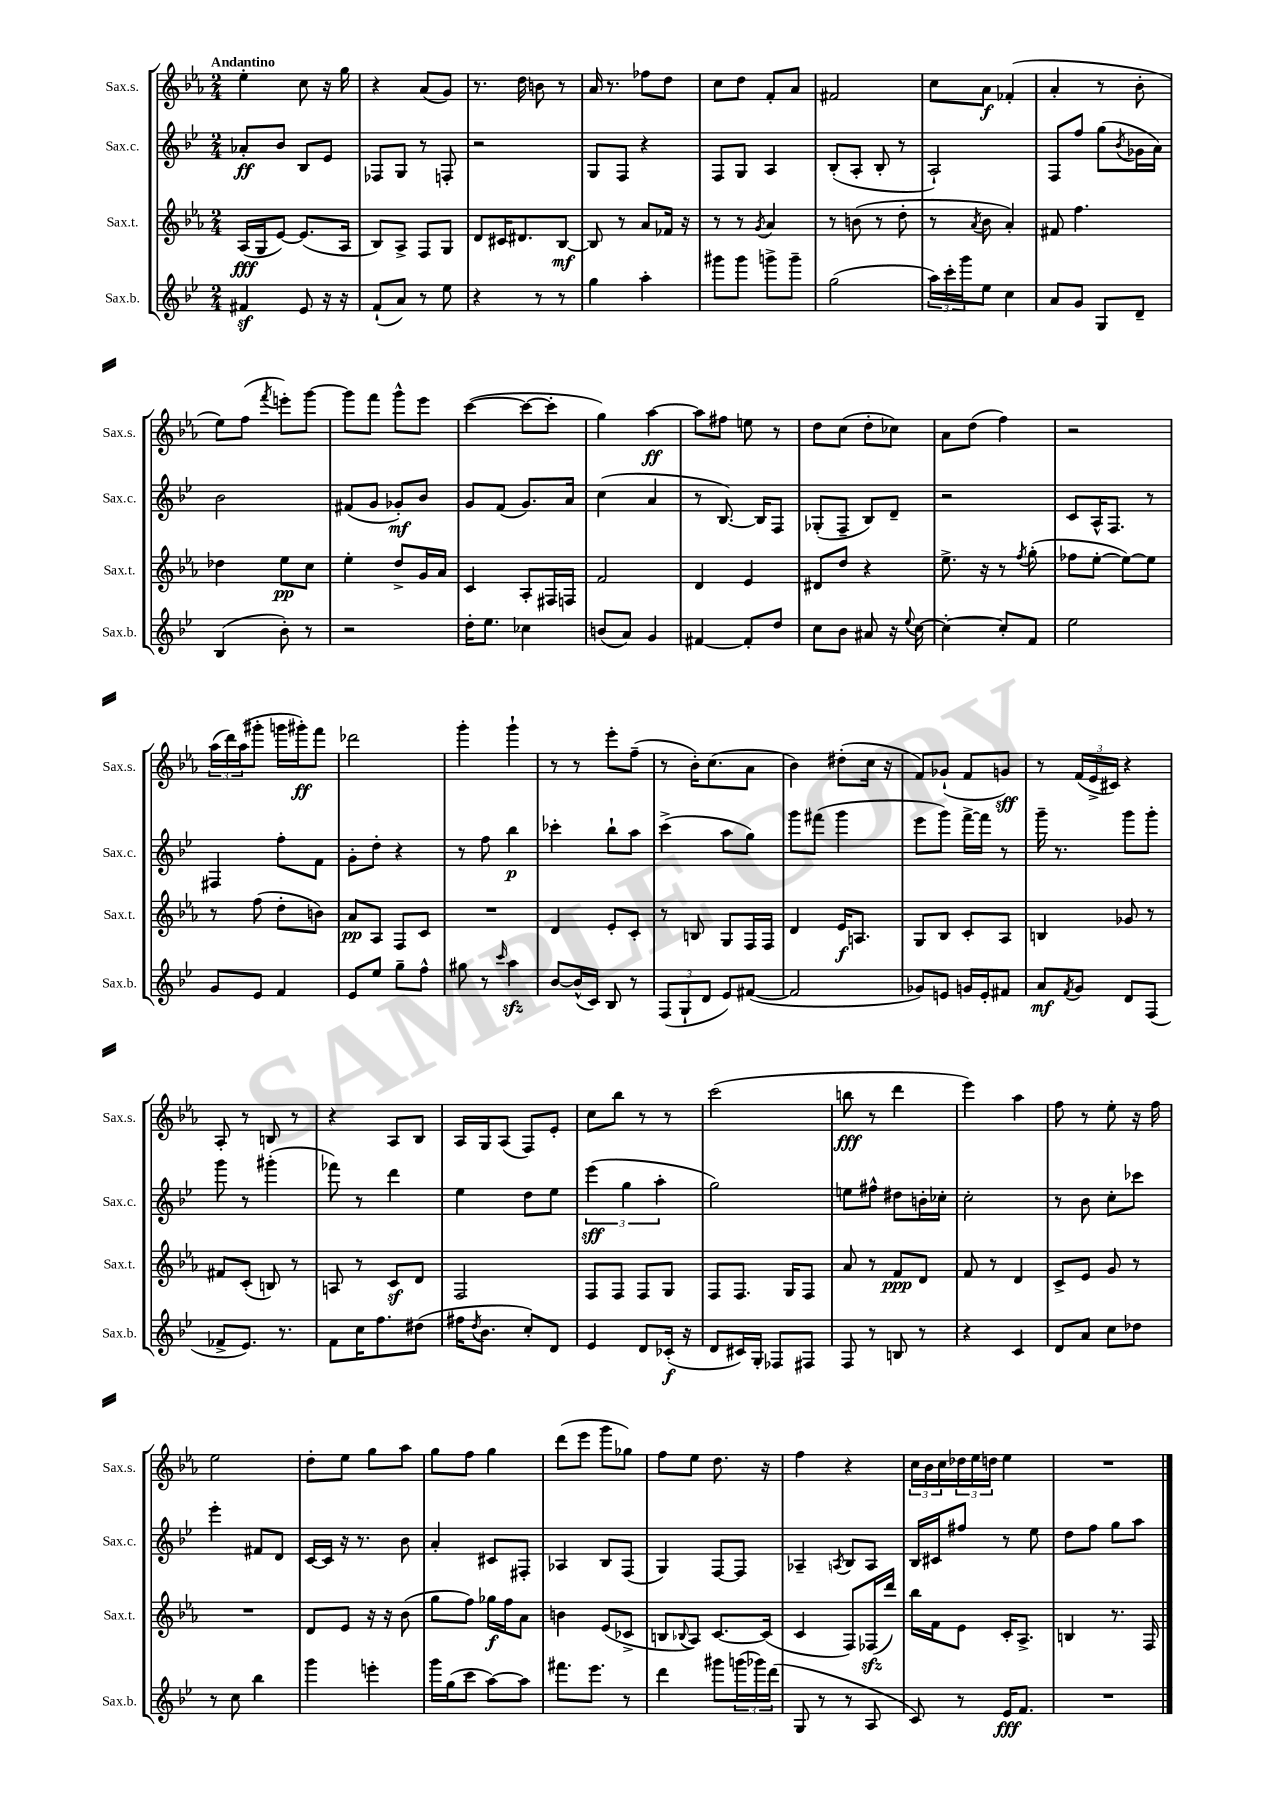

**kern	**kern	**kern	**kern
*staff4	*staff3	*staff2	*staff1
*clefG2	*clefG2	*clefG2	*clefG2
*k[b-e-]	*k[b-e-a-]	*k[b-e-]	*k[b-e-a-]
*M2/4	*M2/4	*M2/4	*M2/4
4f#	(16A-	8a-'	4ee-'
.	16G	.	.
.	[8e-)	8b-	.
8e-	(8.e-]	8B-	8cc
16r	.	8e-	16r
16r	16A-	.	16gg
=	=	=	=
(8f`	8B-)	8F-	4r
8a)	8A-^	8G	.
8r	8F	8r	(8a-
8ee-	8G	8F'	8g)
=	=	=	=
4r	8d	2r	8.r
.	16c#	.	.
.	8.d#	.	16dd
8r	.	.	8b
8r	[8B-	.	8r
=	=	=	=
4gg	8B-]	8G	16a-
.	.	.	8.r
.	8r	8F	.
4aa'	8a-	4r	8ff-
.	16f-	.	8dd
.	16r	.	.
=	=	=	=
8ggg#	8r	8F	8cc
8ggg#	8r	8G	8dd
.	8qg	.	.
8ggg^	4a-	4A	8f'
8ggg~	.	.	8a-
=	=	=	=
(2gg	8r	(8B-'	2f#
.	(8b	8A'	.
.	8r	8B-'	.
.	8dd'	8r	.
=	=	=	=
24aa)	8r	2A`)	8cc
24ccc'	.	.	.
24ggg	.	.	.
.	8qa-	.	.
8ee-	8b-	.	8a-
4cc	4a-')	.	(4f-'
=	=	=	=
8a	8f#	8F	4a-'
8g	4.ff	8ff	.
8G	.	(8gg	8r
.	.	8qb-	.
8d~	.	16g-	8b-'
.	.	16a)	.
=	=	=	=
(4B-	4dd-	2b-	8ee-)
.	.	.	(8ff
.	.	.	8qfff
8b-')	8ee-	.	8eee')
8r	8cc	.	[8ggg
=	=	=	=
2r	4ee-'	(8f#	8ggg]
.	.	8g	8fff
.	8dd^	8g-')	8ggg^^
.	16g	8b-	8eee-
.	16a-	.	.
=	=	=	=
16dd'	4c	8g	([4ccc
8.ee-	.	.	.
.	.	(8f	.
4cc-	8A-'	8.g)	8ccc_
.	16F#	.	8ccc']
.	16F	16a	.
=	=	=	=
(8b	2f	(4cc	4gg)
8a)	.	.	.
4g	.	4a	[4aa-
=	=	=	=
[4f#	4d	8r	8aa-]
.	.	[8.B-)	8ff#
8f#']	4e-	.	8ee
.	.	16B-]	.
8dd	.	8F	8r
=	=	=	=
8cc	8d#	(8G-'	8dd
8b-	8dd	8F~	(8cc
8a#	4r	8B-)	8dd'
16r	.	8d~	8cc-)
8qqee-	.	.	.
[16cc	.	.	.
=	=	=	=
4cc'_	8.ee-^	2r	8a-
.	.	.	(8dd
.	16r	.	.
8cc']	8r	.	4ff)
.	8qff	.	.
8f	(8gg'	.	.
=	=	=	=
2ee-	8ff-	8c	2r
.	[8ee-'	16A^^	.
.	.	8.F	.
.	8ee-_)	.	.
.	8ee-]	8r	.
=	=	=	=
8g	8r	4F#	(24aa-
.	.	.	24ddd)
.	.	.	(24aa-
8e-	(8ff	.	8ggg#'
4f	8dd'	8ff'	16ggg
.	.	.	16ggg#')
.	8b)	8f	8fff
=	=	=	=
8e-	8a-	8g'	2ddd-
8ee-	8A-	8dd'	.
8gg~	8F	4r	.
8ff^^	8c	.	.
=	=	=	=
8gg#	2r	8r	4ggg'
8r	.	8ff	.
16qqccc	.	.	.
4aa	.	4bb-	4ggg`
=	=	=	=
[8b-	4d	4ccc-'	8r
(16b-^^]	.	.	8r
16c)	.	.	.
8B-	8e-'	8bb-`	8eee-'
8r	8c'	8aa	(8ff~
=	=	=	=
(12F	8r	(4ccc^	8r
12G`	.	.	.
.	8B	.	16b-')
12d	.	.	.
.	.	.	(8.cc
8e-)	8G	8aa	.
([8f#	16F	8gg)	8a-
.	16F	.	.
=	=	=	=
2f#]	4d	8ggg	4b-)
.	.	(8fff#	.
.	16e-	4ggg	(8dd#'
.	8.A	.	.
.	.	.	16cc
.	.	.	16r
=	=	=	=
8g-)	8G	8eee-	8f)
8e	8B-	8ggg)	(8g-`
16g	8c'	[16fff^	8f
16e'	.	16fff]	.
8f#	8A-	8r	8g)
=	=	=	=
8a	4B	16ggg~	8r
.	.	8.r	.
8qf	.	.	.
8g	.	.	(24f
.	.	.	24e-^
.	.	.	24c#)
8d	8g-	8ggg	4r
(8F	8r	8ggg'	.
=	=	=	=
8f-^	8f#	8ggg	8A-'
8.e-)	(8c'	8r	8r
.	8B)	(4ggg#'	8B
8.r	.	.	.
.	8r	.	8r
=	=	=	=
8f	8A	8fff-)	4r
16cc	8r	8r	.
8.ff	.	.	.
.	8c	4ddd	8A-
(8dd#	8d	.	8B-
=	=	=	=
16ff#	2F	4ee-	16A-
8qdd	.	.	.
8.b-	.	.	16G
.	.	.	(8A-
8cc')	.	8dd	8F)
8d	.	8ee-	8e-'
=	=	=	=
4e-	8F	(6eee-	8cc
.	8F	.	8bb-
.	.	6gg	.
8d	8F	.	8r
.	.	6aa'	.
(16c-'	8G	.	8r
16r	.	.	.
=	=	=	=
8d	8F	2gg)	(2ccc
16c#)	8.F	.	.
16G'	.	.	.
8F-	.	.	.
.	16G	.	.
8F#	8F	.	.
=	=	=	=
8F	8a-	8ee	8bb
8r	8r	8ff#^^	8r
8B	8f	8dd#	4ddd
8r	8d	16b'	.
.	.	16cc-'	.
=	=	=	=
4r	8f	2cc'	4eee-)
.	8r	.	.
4c	4d	.	4aa-
=	=	=	=
8d	8c^	8r	8ff
8a	8e-	8b-	8r
8cc	8g	8cc'	8ee-'
8dd-	8r	8ccc-	16r
.	.	.	16ff
=	=	=	=
8r	2r	4eee-'	2ee-
8cc	.	.	.
4bb-	.	8f#	.
.	.	8d	.
=	=	=	=
4ggg	8d	[16c	8dd'
.	.	16c]	.
.	8e-	16r	8ee-
.	.	8.r	.
4eee'	16r	.	8gg
.	16r	.	.
.	(8b-	8b-	8aa-
=	=	=	=
16ggg	8gg	4a'	8gg
(16gg	.	.	.
8ccc	8ff)	.	8ff
[8aa)	16gg-	8c#	4gg
.	16ff	.	.
8aa]	8a-	8F#'	.
=	=	=	=
8.fff#	4b	4A-	(8ddd
.	.	.	8eee-
8.eee-	.	.	.
.	(8e-	8B-	8ggg
8r	8c-^	(8F	8gg-)
=	=	=	=
4ddd	8B	4G)	8ff
.	8qqB-	.	.
.	8A-)	.	8ee-
8ggg#	[8.c	[8F	8.dd
(24ggg	.	8F]	.
24ggg-)	.	.	.
.	(16c]	.	16r
(24ddd	.	.	.
=	=	=	=
8G	4c	4A-~	4ff
8r	.	.	.
.	.	8qA	.
8r	8F)	8B-	4r
8A	(16F-	8A	.
.	16ddd)	.	.
=	=	=	=
8c)	16bb-	16B-	24cc
.	.	.	24b-
.	16f	16c#	.
.	.	.	24cc
8r	8e-	8ff#	24dd-
.	.	.	24ee-
.	.	.	24dd
16e-	16c'	8r	4ee-
8.f	8.A-^	.	.
.	.	8ee-	.
=	=	=	=
2r	4B	8dd	2r
.	.	8ff	.
.	8.r	8gg	.
.	.	8aa	.
.	16F	.	.
==	==	==	==
*-	*-	*-	*-
